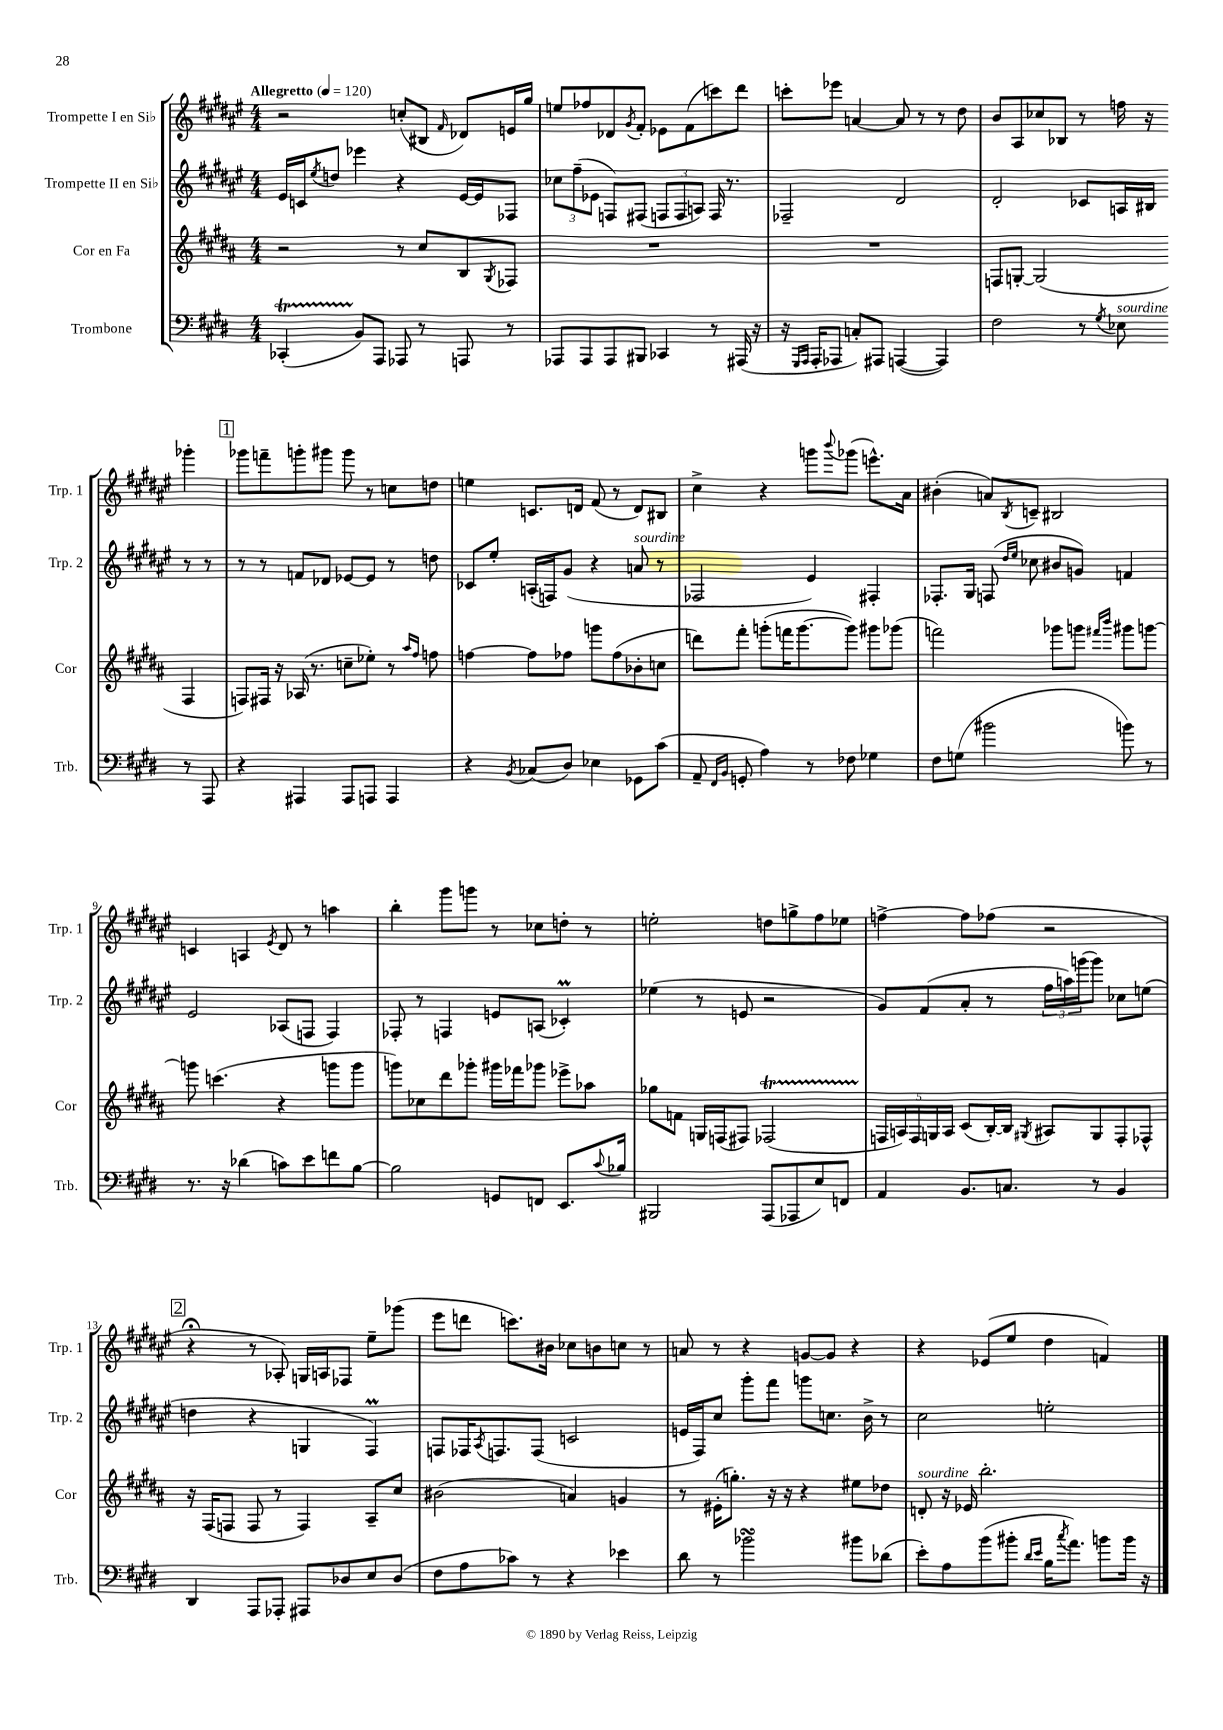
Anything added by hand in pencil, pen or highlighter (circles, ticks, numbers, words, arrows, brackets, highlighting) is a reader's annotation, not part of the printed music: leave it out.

**kern	**kern	**kern	**kern
*staff4	*staff3	*staff2	*staff1
*clefF4	*clefG2	*clefG2	*clefG2
*k[f#c#g#d#]	*k[f#c#g#d#a#]	*k[f#c#g#d#a#e#]	*k[f#c#g#d#a#e#]
*M4/4	*M4/4	*M4/4	*M4/4
*MM120	*MM120	*MM120	*MM120
(4CC-'/	2r	16e#/LL	2r
.	.	16c/J	.
.	.	8qee#/	.
.	.	8dd/J	.
8BB/L)	.	4eee-\	.
8AAA/J	.	.	.
8AAA-/	8r	4r	(8cc'/L
8r	8cc#/L	.	8B#/J
.	.	.	16qqf#/
8AAA/	8B/	[16e#/LL	8d-/L)
.	.	16e#/]J	.
.	8qG#/	.	.
8r	8F-/J	8F-/J	16e/L
.	.	.	16gg#/JJ
=	=	=	=
8AAA-/L	1r	12cc-\L	8ee/L
.	.	(12ff#~\	.
8AAA-/	.	.	8ff-/
.	.	12e-\J	.
8AAA-/	.	8F/L)	8d-/
.	.	.	8qg#/
8BBB#/J	.	(8F#/J	8f#'/J
4CC-/	.	12F/L	8e-\L
.	.	12F/	.
.	.	.	(8f#\
.	.	12A/J)	.
8r	.	16F/	8ccc\)
.	.	8.r	.
(16AAA#/	.	.	8ddd#\J
16r	.	.	.
=	=	=	=
16r	1r	2F-~/	8ccc'\L
16qqGGG#/LL	.	.	.
16qqAAA/JJ	.	.	.
16AAA'/LK	.	.	.
8AAA-/J	.	.	8eee-\J
8C'/L)	.	.	[4a/
8AAA#/J	.	.	.
([4AAA/	.	2d#/	8a/]
.	.	.	8r
4AAA/])	.	.	8r
.	.	.	8dd#\
=	=	=	=
2F#\	8F/L	2d#'/	8b/L
.	[8G'/J	.	8A#/
.	(2G/]	.	8cc-/
.	.	.	8B-/J
8r	.	8c-/L	8r
8qG#/	.	.	.
8E-\	.	16A/L	16ff\
.	.	16B#/JJ	16r
8r	4F/	8r	4ggg-'\
8AAA/	.	8r	.
=	=	=	=
4r	8F/L)	8r	8ggg-\L
.	16F#/Jk	8r	8fff~\
.	16r	.	.
4AAA#/	(16A-/	8f/L	8ggg'\
.	8.r	.	.
.	.	8d-/J	8ggg#\J
8AAA#/L	8cc~\L	[8e-/L	8ggg#\
8AAA/J	8ee-'\J)	8e-/]J	8r
4AAA/	8r	8r	8cc\L
.	16qqaa#/LL	.	.
.	16qqff#/JJ	.	.
.	8ff\	8dd\	8dd\J
=	=	=	=
4r	[4ff\	8c-/L	4ee\
.	.	8ee#'/J	.
8qBB/	.	.	.
(8C-/L	8ff\]L	(16A'/LL	8.c/L
.	.	16F/J)	.
8D#/J)	8ff-\J	(8g#/J	.
.	.	.	16d/Jk
4E-\	8ggg\L	4r	(8f#/
.	(8ff-\	.	8r
8GG-\L	8b-'\	8a/	8d/L)
(8c#\J	8cc\J	8r	8B#/J
=	=	=	=
8AA~/	8ddd\L)	2F-/	4cc#^\
16qqFF#/LL	.	.	.
16qqBB/JJ	.	.	.
8GG'/	8fff#'\J	.	.
4A\)	(8ggg'\L	.	4r
.	16fff\K	.	.
.	[8.ggg\	.	.
8r	.	4e#/)	8ggg\L
.	.	.	8qqbbb/
8F-\	8ggg\]J)	.	(8ggg-\J
4G-\	8ggg#\L	4F#'/	8.eee^^\L)
.	(8ggg-\J	.	.
.	.	.	16a#\Jk
=	=	=	=
8F#\L	2fff\)	8.F-'/L	(4b#'\
(8G\J	.	.	.
.	.	16G#/Jk	.
2b#\	.	(8F/	8a/L)
.	.	16qqdd#/LL	.
.	.	16qqee#/JJ	8qB/
.	.	8cc-\	8c~/J
.	8ggg-\L	8b#/L	2B#/
.	8ggg\J	8g/J)	.
.	16qqfff#/LL	.	.
.	16qqbbb/JJ	.	.
8b\)	8ggg#\L	4f/	.
8r	[8ggg\J	.	.
=	=	=	=
8.r	8ggg\]	2e#/	4c/
.	(4.ccc\	.	.
16r	.	.	.
(4d-\	.	.	4A/
.	.	.	8qe#/
8c\L)	4r	(8A-/L	8d#/
8e\	.	8F/J	8r
8f\	8ggg\L	4F/)	4aa\
[8B\J	8ggg\J	.	.
=	=	=	=
2B\]	8ggg\L)	8F-'/	4bb'\
.	8cc-\	8r	.
.	8ddd#\	4F/	8ggg#\L
.	8ggg-'\J	.	8ggg\J
8GG/L	16ggg#\LL	8e/L	8r
.	16fff-\J	.	.
8FF/J	8ggg-\J	(8A/J	8cc-\L
8.EE/L	8eee-^\L	4c-'/)	8dd'\J
.	8aa-\J	.	8r
8qqc#/	.	.	.
16B-/Jk	.	.	.
=	=	=	=
2BBB#/	8gg-\L	(4ee-\	2ee'\
.	8f\J	.	.
.	16G/LL	8r	.
.	(16F/J	.	.
.	8F#/J)	8e/	.
(8AAA/L	(2F-/	2r	8dd\L
8AAA-/	.	.	8gg^\
8E/)	.	.	8ff#\
8FF/J	.	.	8ee-\J
=	=	=	=
4AA/	20F/LL	8g#/L)	[4ff^\
.	20A/)	.	.
.	20F/	.	.
.	.	(8f#/	.
.	20G/	.	.
.	20A/JJ	.	.
8.BB/L	(8c#/L	8a#'/J	8ff\]L
.	[16B'/L)	8r	(8ff-\J
8.C/J	16B/]JJ	.	.
.	8qG#/	.	.
.	8A#/L	24ff#\LL	2r
.	.	24aa\)	.
.	.	(24ggg\J	.
8r	8G#/	8ggg\J)	.
4BB/	8F'/	8cc-\L	.
.	8F-^^/J	(8ee\J	.
=	=	=	=
4DD#/	16r	4dd\	4r;
.	(16F#/LK	.	.
.	8F/J	.	.
8AAA/L	8F/	4r	8r
8AAA-'/J	8r	.	8A-'/)
8AAA#/L	4F/)	4G/	16G/LL
.	.	.	16A/J
8D-/	.	.	8F-/J
8E/	8A#~/L	4F#/)	8ee#~\L
(8D-/J	8cc#/J	.	(8ggg-\J
=	=	=	=
8F#\L	(2b#\	8F/L	8eee#\L
8A\	.	16F-/K	8ddd\J
.	.	8qA#/	.
.	.	8.F/	.
8c-\J)	.	.	8.ccc\L)
8r	.	(8F/J	.
.	.	.	16b#\Jk
4r	4a/)	2c/	8cc-\L
.	.	.	8b\
4e-\	4g/	.	8cc\J
.	.	.	8r
=	=	=	=
8d#\	8r	16e/LL	8a/
.	.	16F#/J)	.
8r	(16e#'\LK	8cc#/J	8r
.	8.gg'\J)	.	.
2b-\	.	8ggg#'\L	4r
.	16r	8fff#\J	.
.	16r	.	.
.	4r	8ggg\L	[8g/L
.	.	8.cc\J	8g/]J
8b#\L	8ee#\L	.	4r
.	.	16b^\	.
(8d-\J	8dd-\J	8r	.
=	=	=	=
8e'\L)	8d'/	2cc#\	4r
8A\	16r	.	.
.	16e-/	.	.
(8b\	2.bb'\	.	(8e-/L
8b#'\J	.	.	8ee#/J
16qqd#/LL	.	.	.
16qqe/JJ	.	.	.
16B\LK	.	2ee'\	4dd#\
8qcc#/	.	.	.
8.a\J)	.	.	.
8b\L	.	.	4f/)
16b\Jk	.	.	.
16r	.	.	.
==	==	==	==
*-	*-	*-	*-
